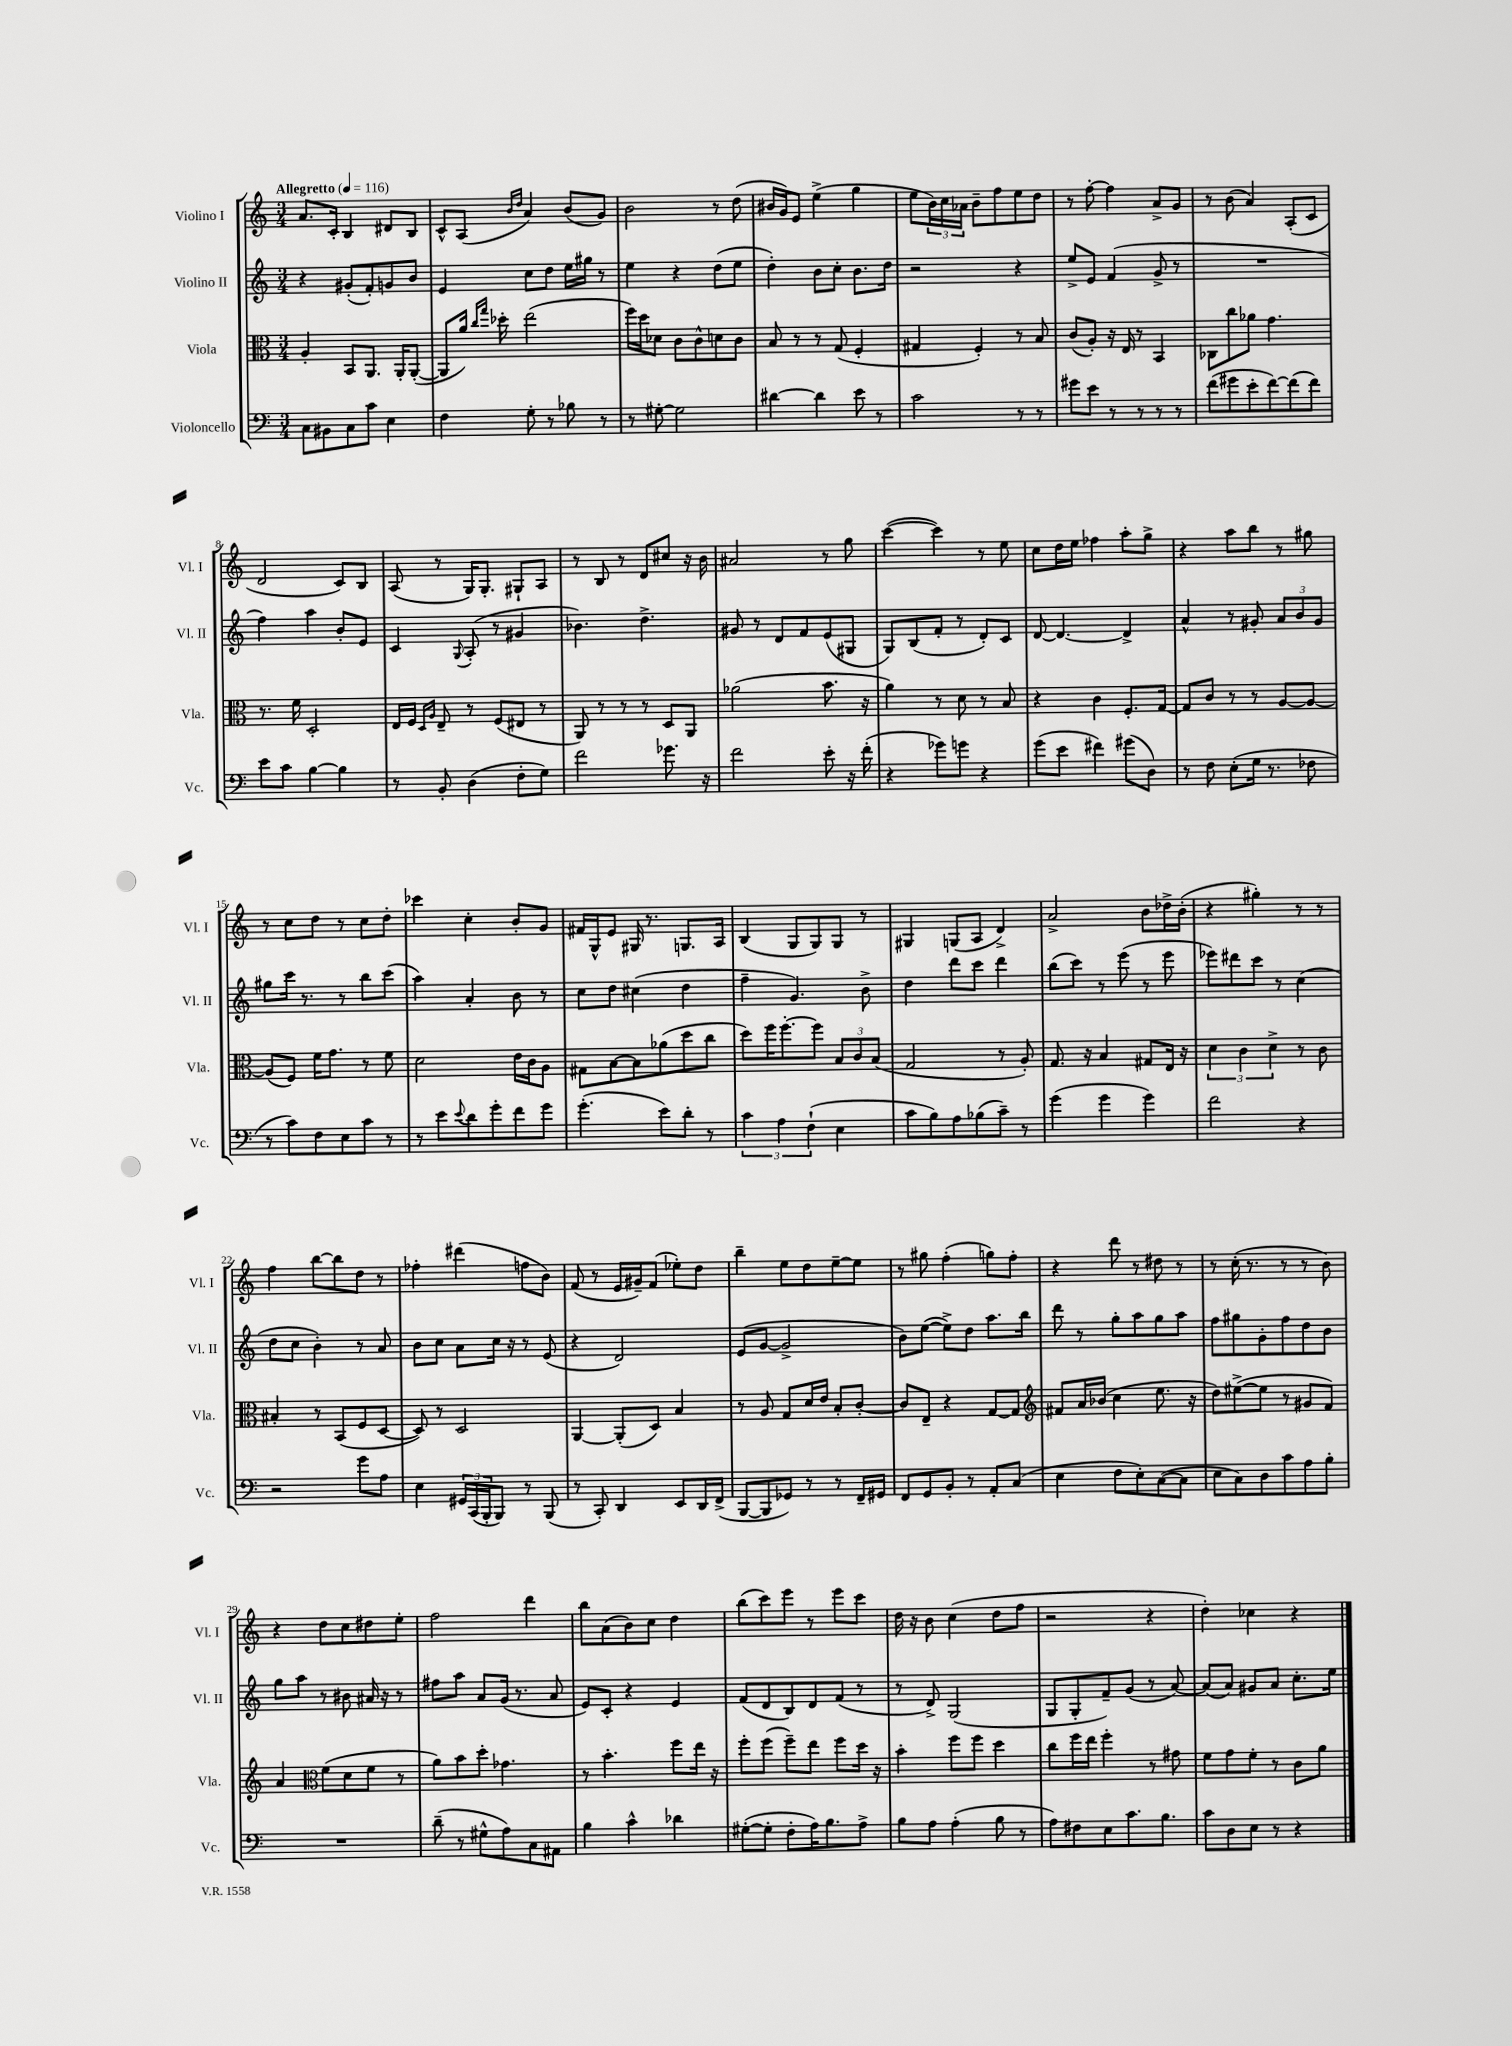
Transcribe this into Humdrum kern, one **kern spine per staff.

**kern	**kern	**kern	**kern
*staff4	*staff3	*staff2	*staff1
*clefF4	*clefC3	*clefG2	*clefG2
*k[]	*k[]	*k[]	*k[]
*M3/4	*M3/4	*M3/4	*M3/4
*MM116	*MM116	*MM116	*MM116
8C	4A'	4r	8.a
8BB#	.	.	.
.	.	.	16c'
8C	8BB	(8g#'	4B
8c	8.AA	8f')	.
4E	.	8g	8d#
.	16AA'	.	.
.	([8AA'	8b	8B
=	=	=	=
4F	8AA]	4e	8c^^
.	16a)	.	(8A
.	16qqcc	.	.
.	16qqgg	.	.
.	16dd-'	.	.
.	.	.	16qqb
.	.	.	16qqdd
8G'	(2ee	8cc	4a)
8r	.	8dd	.
8B-	.	16ee	(8b
.	.	16gg#	.
8r	.	8r	8g)
=	=	=	=
8r	16ff)	4ee	2b
.	16dd	.	.
[8G#'	8d-	.	.
2G#]	8c	4r	.
.	8c^^	.	.
.	8d	(8dd	8r
.	8c	8ee	(8dd
=	=	=	=
[4d#	8B	4dd')	16b#
.	.	.	16g)
.	8r	.	8e
4d#]	8r	8b	(4ee^
.	(8G	8cc'	.
8e	4F'	8.b	4gg
8r	.	.	.
.	.	16dd	.
=	=	=	=
2c	4G#	2r	8ee
.	.	.	24b)
.	.	.	24cc
.	.	.	24a-
.	4F')	.	8b~
.	.	.	8ff
8r	8r	4r	8ee
8r	8B	.	8dd
=	=	=	=
8g#	(8c	8ee^	8r
8e	8A')	8e	[8ff'
8r	16r	(4f	4ff]
.	16E	.	.
8r	8r	.	.
8r	4BB	8g^	8a^
8r	.	8r	8g
=	=	=	=
(8f	8C-	2.r	8r
8g#	8cc	.	(8b
8e'	8a-	.	4a)
[8f)	4.g	.	.
(8f]	.	.	(8A'
8f)	.	.	8c
=	=	=	=
8e	8.r	4ff)	2d
8c	.	.	.
.	16f	.	.
[4B	2D'	4aa	.
4B]	.	8b'	8c)
.	.	8e	8B
=	=	=	=
8r	16E	4c	(8A
.	16F	.	.
.	16qqD	.	.
.	16qqA	.	.
8BB'	8E~	.	8r
.	.	8qqG	.
(4D	8r	(8A'	16G)
.	.	.	8.G'
.	(8F	8r	.
8F'	8E#	4g#	8G#`
8G)	8r	.	8A
=	=	=	=
2f	8AA)	4.b-)	8r
.	8r	.	8B
.	8r	.	8r
.	8r	4.dd^	8d
8.g-	8D	.	8cc#
.	8AA	.	16r
16r	.	.	16b
=	=	=	=
2f	(2a-	8g#	2a#
.	.	8r	.
.	.	8d	.
.	.	8f	.
8e'	8.b	(8e	8r
16r	.	8G#	8gg
(16f'	16r	.	.
=	=	=	=
4r	4a)	8G)	([4ccc
.	.	(8B	.
8g-)	8r	8f'	4ccc])
8g	8d	8r	.
4r	8r	8d')	8r
.	8B	8c	8ee
=	=	=	=
(8g	4r	[8d	8cc
8e	.	4.d_	16dd
.	.	.	16ee
4f#)	4c	.	4ff-
(8g#	8.F'	4d^]	8aa'
8D)	.	.	8gg^
.	[16G	.	.
=	=	=	=
8r	8G]	4a^^	4r
8F	8c	.	.
(8E'	8r	8r	8aa
16G	8r	8g#'	8bb
8.r	.	.	.
.	[8A	12a	8r
.	.	12b	.
8F-	8A_	.	8gg#
.	.	12g#	.
=	=	=	=
8r	(8A]	8gg#	8r
8c)	8F)	16ccc	8cc
.	.	8.r	.
8F	16f	.	8dd
.	8.g	.	.
8E	.	8r	8r
8c	8r	8bb	8cc
8r	8f	(8ccc	8dd'
=	=	=	=
8r	2d	4aa)	4ccc-
8e	.	.	.
8qqe	.	.	.
8d	.	4a'	4cc'
8g'	.	.	.
8f	16e	8b	8b'
.	16c	.	.
8g	8A	8r	8g
=	=	=	=
(4.g'	8G#	8cc	16f#
.	.	.	16G^^
.	[8B	8dd	8e
.	8B]	(4cc#	16G#
.	.	.	8.r
8e)	(8a-	.	.
8d'	8dd	4dd	8.G
8r	8cc	.	.
.	.	.	16A
=	=	=	=
6c	8dd)	4ff~	(4B
.	16ff	.	.
6A	.	.	.
.	[8.ff'	.	.
.	.	4.g)	8G
(6F`	.	.	.
.	8ff]	.	8G)
4E	12B	.	8G
.	12c	.	.
.	.	8b^	8r
.	(12B	.	.
=	=	=	=
8c	2G	4dd	4G#
8B)	.	.	.
8A	.	8ddd	(8G
(8B-	.	8ccc	8A
8c~)	8r	4ddd	4d^)
8r	8A')	.	.
=	=	=	=
(4g	8.G	(8bb	2a^
.	.	8ccc)	.
.	16r	.	.
4g	4B	8r	.
.	.	(8eee	.
4g)	8G#	8r	8b
.	16E	8eee	16dd-^
.	16r	.	(16b'
=	=	=	=
2f	6d	8eee-)	4r
.	.	8ddd#	.
.	6c	.	.
.	.	8ccc	4gg#')
.	6d^	.	.
.	.	8r	.
4r	8r	(4cc	8r
.	8c	.	8r
=	=	=	=
2r	4B#'	8dd	4ff
.	.	8cc	.
.	8r	4b')	[8bb
.	(8BB	.	8bb]
8g	8F	8r	8dd
8A	[8D	8a	8r
=	=	=	=
4E	8D])	8b	4ff-'
.	8r	8cc	.
24GG#	2D	8a	(4ddd#
(24CC	.	.	.
24BBB'	.	.	.
8BBB)	.	16cc	.
.	.	16r	.
8r	.	8r	8ff
(8BBB	.	(8e	8b)
=	=	=	=
8r	[4AA	4r	(8f
8CC')	.	.	8r
4DD	(8AA']	2d)	16e
.	.	.	16g#~)
.	8D)	.	(8f
8EE	4B	.	8ee-')
16DD	.	.	8dd
(16FF^	.	.	.
=	=	=	=
[8BBB	8r	(8e	4bb~
8BBB]	8A	[8g	.
8GG-)	8G	2g^]	8ee
8r	16d	.	8dd
.	16e	.	.
8r	8B'	.	[8ee~
16FF~	[8c'	.	8ee]
16GG#	.	.	.
=	=	=	=
8FF	8c]	8b)	8r
8GG	8E~	([8ee	8gg#
8BB'	4r	8ee^])	(4ff'
8r	.	8dd	.
8AA'	[8G	8.aa	8gg)
(8C	8G]	.	8ff'
.	.	16bb	.
=	=	=	=
*	*clefG2	*	*
4E	8f#	8ddd	4r
.	16a	8r	.
.	(16b-	.	.
8F	4cc	8gg'	8ddd
8E')	.	8aa	8r
([8C	8.ee	8gg	8dd#
8C]	.	8aa	8r
.	16r	.	.
=	=	=	=
8E	8dd)	8ff	8r
8C)	([8ee#^	8gg#	(16cc'
.	.	.	8.r
8D	8ee#]	8g'	.
8c	8r	8ff	8r
8A	8g#	8dd	8r
8B'	8f)	8b	8b)
=	=	=	=
2.r	4a	8gg	4r
.	.	8aa	.
*	*clefC3	*	*
.	(8f	8r	8dd
.	8d	8b#	8cc
.	8f	16a#	8dd#
.	.	16r	.
.	8r	8r	8ee'
=	=	=	=
(8d~	8a)	8ff#	2ff
8r	8b	8aa	.
8G#^^	8dd'	8a	.
8A)	4.g-	(16g	.
.	.	8.r	.
8C	.	.	4ddd
8AA#	.	8a	.
=	=	=	=
4B	8r	8e)	8bb
.	4.b'	8c'	(8a
4c^^	.	4r	8b)
.	.	.	8cc
4d-	8ff	4e	4dd
.	16ee	.	.
.	16r	.	.
=	=	=	=
([8G#'	8ff'	(8f	(8bb
8G#']	(8ff	8d	8ccc)
8F'	8ff~)	8B)	8eee
16A)	8ee	8d	8r
8.B	.	.	.
.	8ff	(8f	8eee
8A^	16dd	8r	8ccc
.	16r	.	.
=	=	=	=
8B	4b'	8r	16dd
.	.	.	16r
8A	.	8d^)	8b
(4A'	8ff	(2G	(4cc
.	8ff	.	.
8B	4dd	.	8dd
8r	.	.	8ff
=	=	=	=
8A)	8cc	8G	2r
8F#	16ff	8G'	.
.	16ee	.	.
8E	4ff'	8f~)	.
8.c	.	(8g	.
.	8r	8r	4r
8.B	.	.	.
.	8g#	[8a)	.
=	=	=	=
8c	8f	(8a]	4dd')
8D	8g	8a)	.
8E	8f'	8g#	4cc-
8r	8r	8a	.
4r	8c	8.cc'	4r
.	8a	.	.
.	.	16ee	.
==	==	==	==
*-	*-	*-	*-
